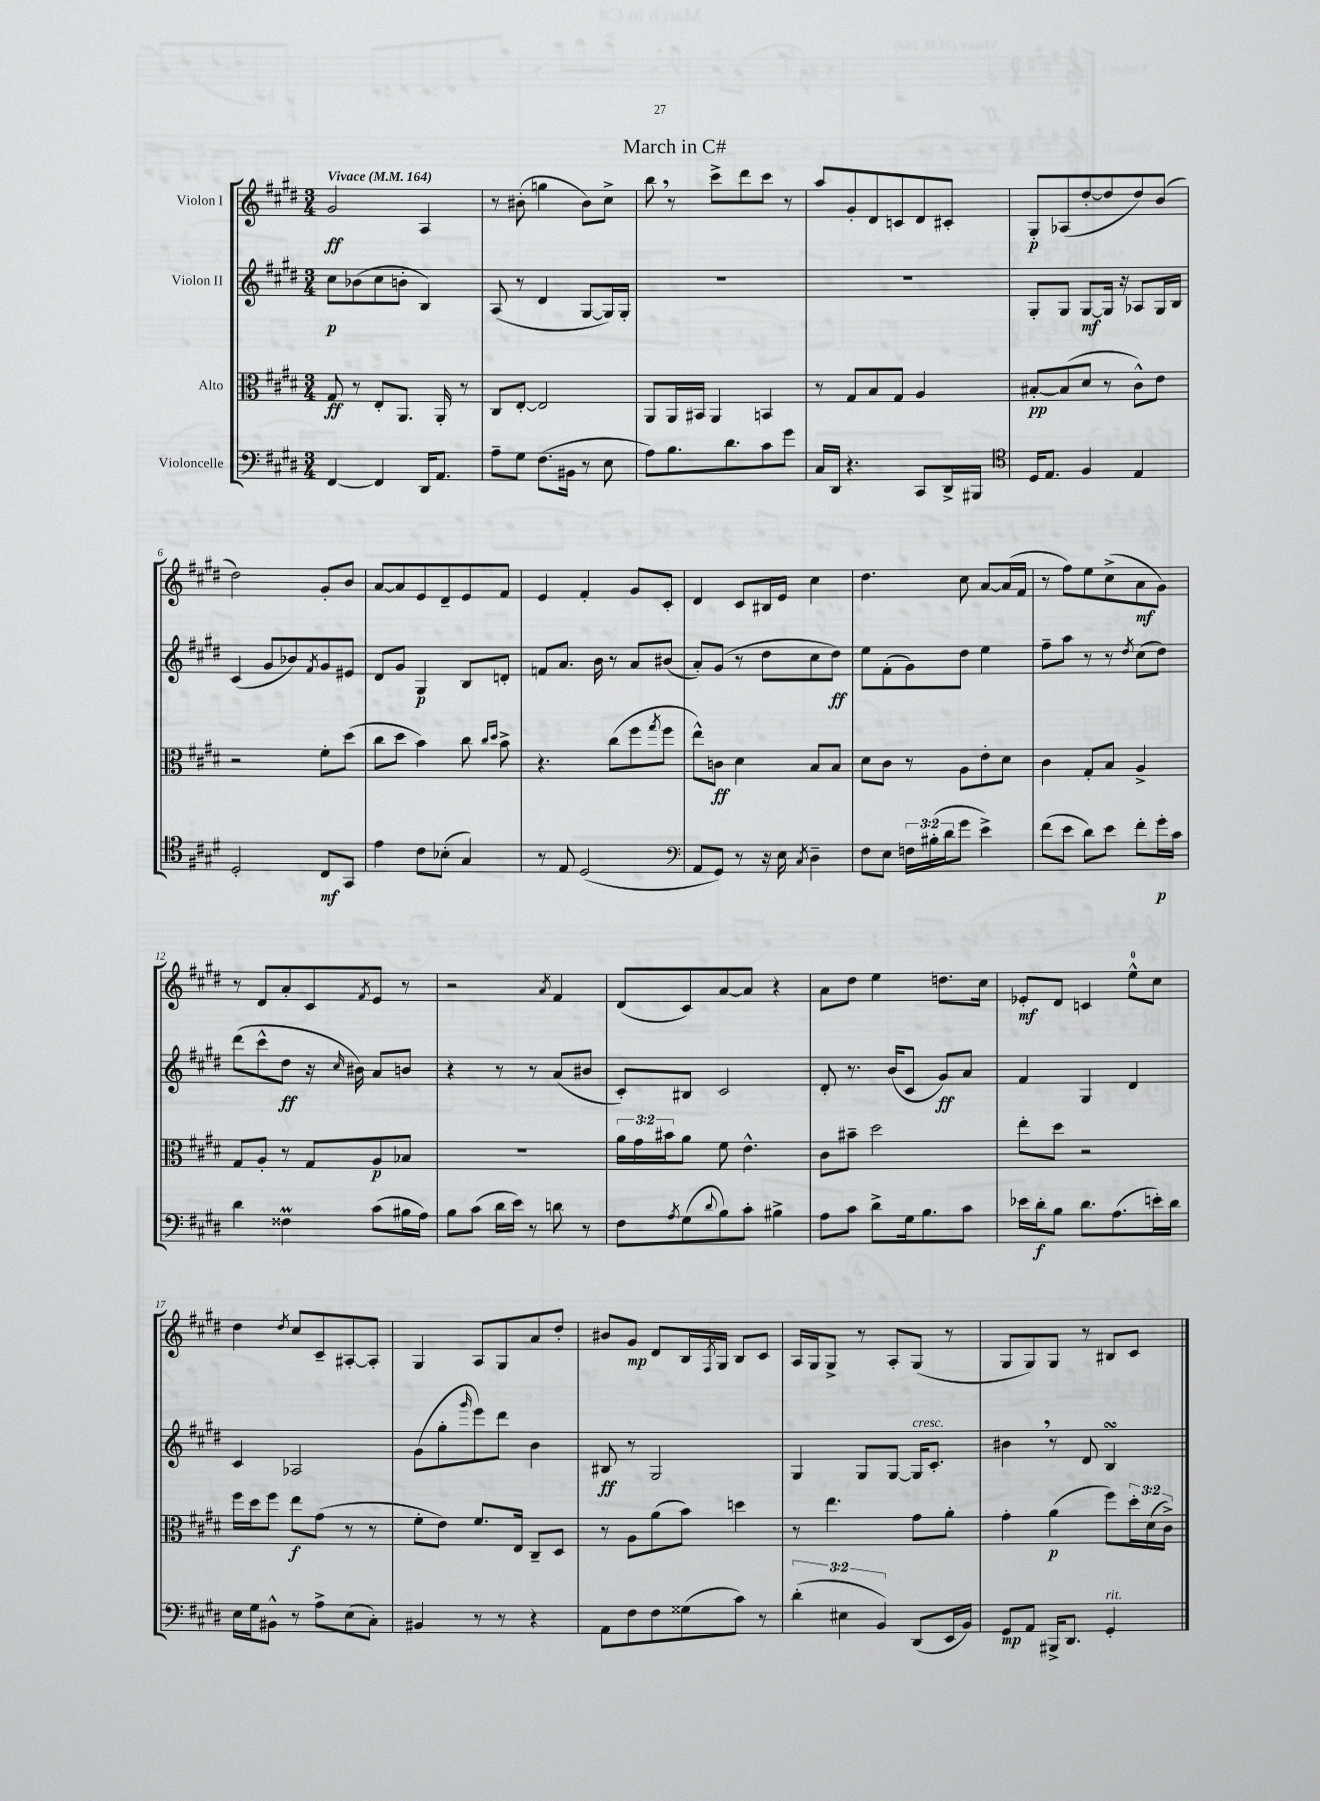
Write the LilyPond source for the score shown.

\header { title = "March in C#" }
<<
\new StaffGroup <<
\new Staff = "s0" \with { instrumentName = "Violon I" } {
    \clef treble \key e \major \numericTimeSignature \time 3/4 \tempo "Vivace" 4 = 164
    gis'2\ff a4 |
    r8 bis'8-.( g''4 bis'8) cis''8-> |
    b''8 \breathe r8 cis'''8-> dis'''8 cis'''8 r8 |
    a''8 gis'8-. dis'8 c'8 dis'8 cis'8-. |
    gis8-.\p aes8( dis''8~-. dis''8 dis''8) b'8( |
    dis''2) gis'8-. b'8 |
    a'8~ a'8 e'8 dis'8-- e'8 fis'8 |
    e'4 fis'4-. gis'8 cis'8-. |
    dis'4 cis'8 bis16 e'16 cis''4 |
    dis''4. cis''8 a'8~ a'16( fis'16 |
    r8 fis''8) e''8 cis''8->( a'8\mf gis'8) |
    r8 dis'8 a'8-. cis'8 \acciaccatura { fis'8 } e'8 r8 |
    r2 \acciaccatura { a'8 } fis'4 |
    dis'8( cis'8) a'8~ a'8 r4 |
    a'8 dis''8 e''4 d''8. cis''16 |
    ees'8-.\mf dis'8 c'4 e''8-0-^ cis''8 |
    dis''4 \acciaccatura { dis''8 } cis''8 cis'8-- ais8~-. ais8-. |
    gis4 a8 gis8 a'8 dis''8-. |
    bis'8 gis'8\mp dis'8 b16 \acciaccatura { fis8 } gis16 b8 cis'8 |
    a16 gis16 gis8-> r8 a8-. gis8( r8 |
    gis8 gis8) gis8 r8 bis8 cis'8 \bar "|." |
}
\new Staff = "s1" \with { instrumentName = "Violon II" } {
    \clef treble \key e \major \numericTimeSignature \time 3/4
    cis''8\p bes'8( cis''8 b'8-. b4) |
    a8( r8 dis'4 gis8~ gis16) gis16-. |
    R2. |
    R2. |
    gis8-. gis8 gis8~\mf gis16 r16 aes8 gis16 b16 |
    cis'4( gis'8 bes'8) \acciaccatura { fis'8 } gis'8 eis'8 |
    dis'8 gis'8 gis4\p b8 d'8-. |
    f'8 a'8. b'16 r8 a'8 bis'8( |
    a'8-.) gis'8( r8 dis''8 cis''8 dis''8\ff) |
    e''8 fis'8-.( gis'8) dis''8 e''4 |
    fis''8-- a''8 r8 r8 \acciaccatura { dis''8 } cis''8( dis''8) |
    dis'''8( cis'''8-^ dis''8\ff r16 \grace { cis''16 } bis'16) a'8 b'8 |
    r4 r8 r8 a'8( bis'8 |
    cis'8-.) bis8 cis'2 |
    dis'8-. r8. b'16( cis'8 gis'8\ff) a'8 |
    fis'4 gis4 dis'4 |
    cis'4 aes2 |
    gis'8( gis''8-. \grace { gis'''16 } e'''8) dis'''8 b'4 |
    bis8\ff r8 gis2 |
    gis4 gis8 gis8~ gis16^\markup { \italic "cresc." } cis'8.-. |
    bis'4 \breathe r8 dis'8 b4\turn \bar "|." |
}
\new Staff = "s2" \with { instrumentName = "Alto" } {
    \clef alto \key e \major \numericTimeSignature \time 3/4 \override Staff.TupletNumber.text = #tuplet-number::calc-fraction-text
    gis8\ff r8 e8-. a,8. a,16-. r8 |
    cis8 e8~-. e2 |
    a,8 a,16 bis,16 a,4 b,4 |
    r8 gis8 b8 gis8 a4 |
    bis8~-.\pp bis8( dis'8 r8 cis'8-^) e'8 |
    r2 fis'8-. dis''8( |
    cis''8 dis''8 b'4) cis''8 \grace { cis''16 dis''16 } b'8-> |
    r4. cis''8( fis''8 \acciaccatura { gis''8 } fis''8 |
    e''8-^) c'8\ff dis'4 b8 b8 |
    dis'8 cis'8 r8 a8 e'8-. dis'8 |
    cis'4 gis8-. b8 a4-> |
    gis8 a8-. r8 gis8 a8\p bes8 |
    R2. |
    \tuplet 3/2 { a'16 gis'16 bis'16 } a'8 fis'8 e'4.-^ |
    cis'8 bis'8-- dis''2 |
    e''8-. dis''8 r2 |
    fis''16 dis''16 fis''8 e''8\f gis'8( r8 r8 |
    fis'8-. e'8) fis'8. e16 cis8-- dis8 |
    r8 a8 a'8( b'8) d''4 |
    r8 e''4. gis'8 a'8-. |
    gis'4-. a'4\p( fis''8) \tuplet 3/2 { dis''16-. dis'16( cis'16->) } \bar "|." |
}
\new Staff = "s3" \with { instrumentName = "Violoncelle" } {
    \clef bass \key e \major \numericTimeSignature \time 3/4 \override Staff.TupletNumber.text = #tuplet-number::calc-fraction-text
    fis,4~ fis,4 dis,16 a,8. |
    a8-- gis8 fis8.( bis,16 r8 e8 |
    a8) b8. dis'8. cis'8 gis'8 |
    cis16 dis,16 r4. cis,8 dis,16-> bis,,16 |
    \clef tenor dis16 e8. fis4 e4 |
    dis2-. cis8\mf gis,8 |
    e'4 cis'8 bes8-.( gis4) |
    r8 e8 dis2( |
    \clef bass a,8 gis,8) r8 r16 e16 \acciaccatura { cis8 } dis4-- |
    fis8 e8 \tuplet 3/2 { f16 bis16-.( dis'16 } gis'8 e'4->) |
    fis'8( e'8 dis'8) e'8 fis'8-. gis'16-.\p cis'16 |
    dis'4 fisis4\prall cis'8( bis16 a16) |
    b8 cis'8( dis'16 e'16) r8 d'8 r8 |
    fis8 \acciaccatura { a8 } gis8( \appoggiatura { dis'8 } b8) cis'8-. bis4-> |
    a8 cis'8 dis'8-> gis16 b8. cis'8 |
    ees'16 dis'16-.\f b8 dis'8. a8.( e'16-.) dis'16 |
    e16 gis16 bis,8-^ r8 a8-> e8( cis8-.) |
    bis,4 r8 r8 r4 |
    a,8 fis8 fis8 gisis8( cis'8) r8 |
    \tuplet 3/2 { dis'4-.( eis4 b,4) } dis,8( e,16 b,16) |
    gis,8\mp a,8 bis,,16-> dis,8. gis,4-.^\markup { \italic "rit." } \bar "|." |
}
>>
>>
